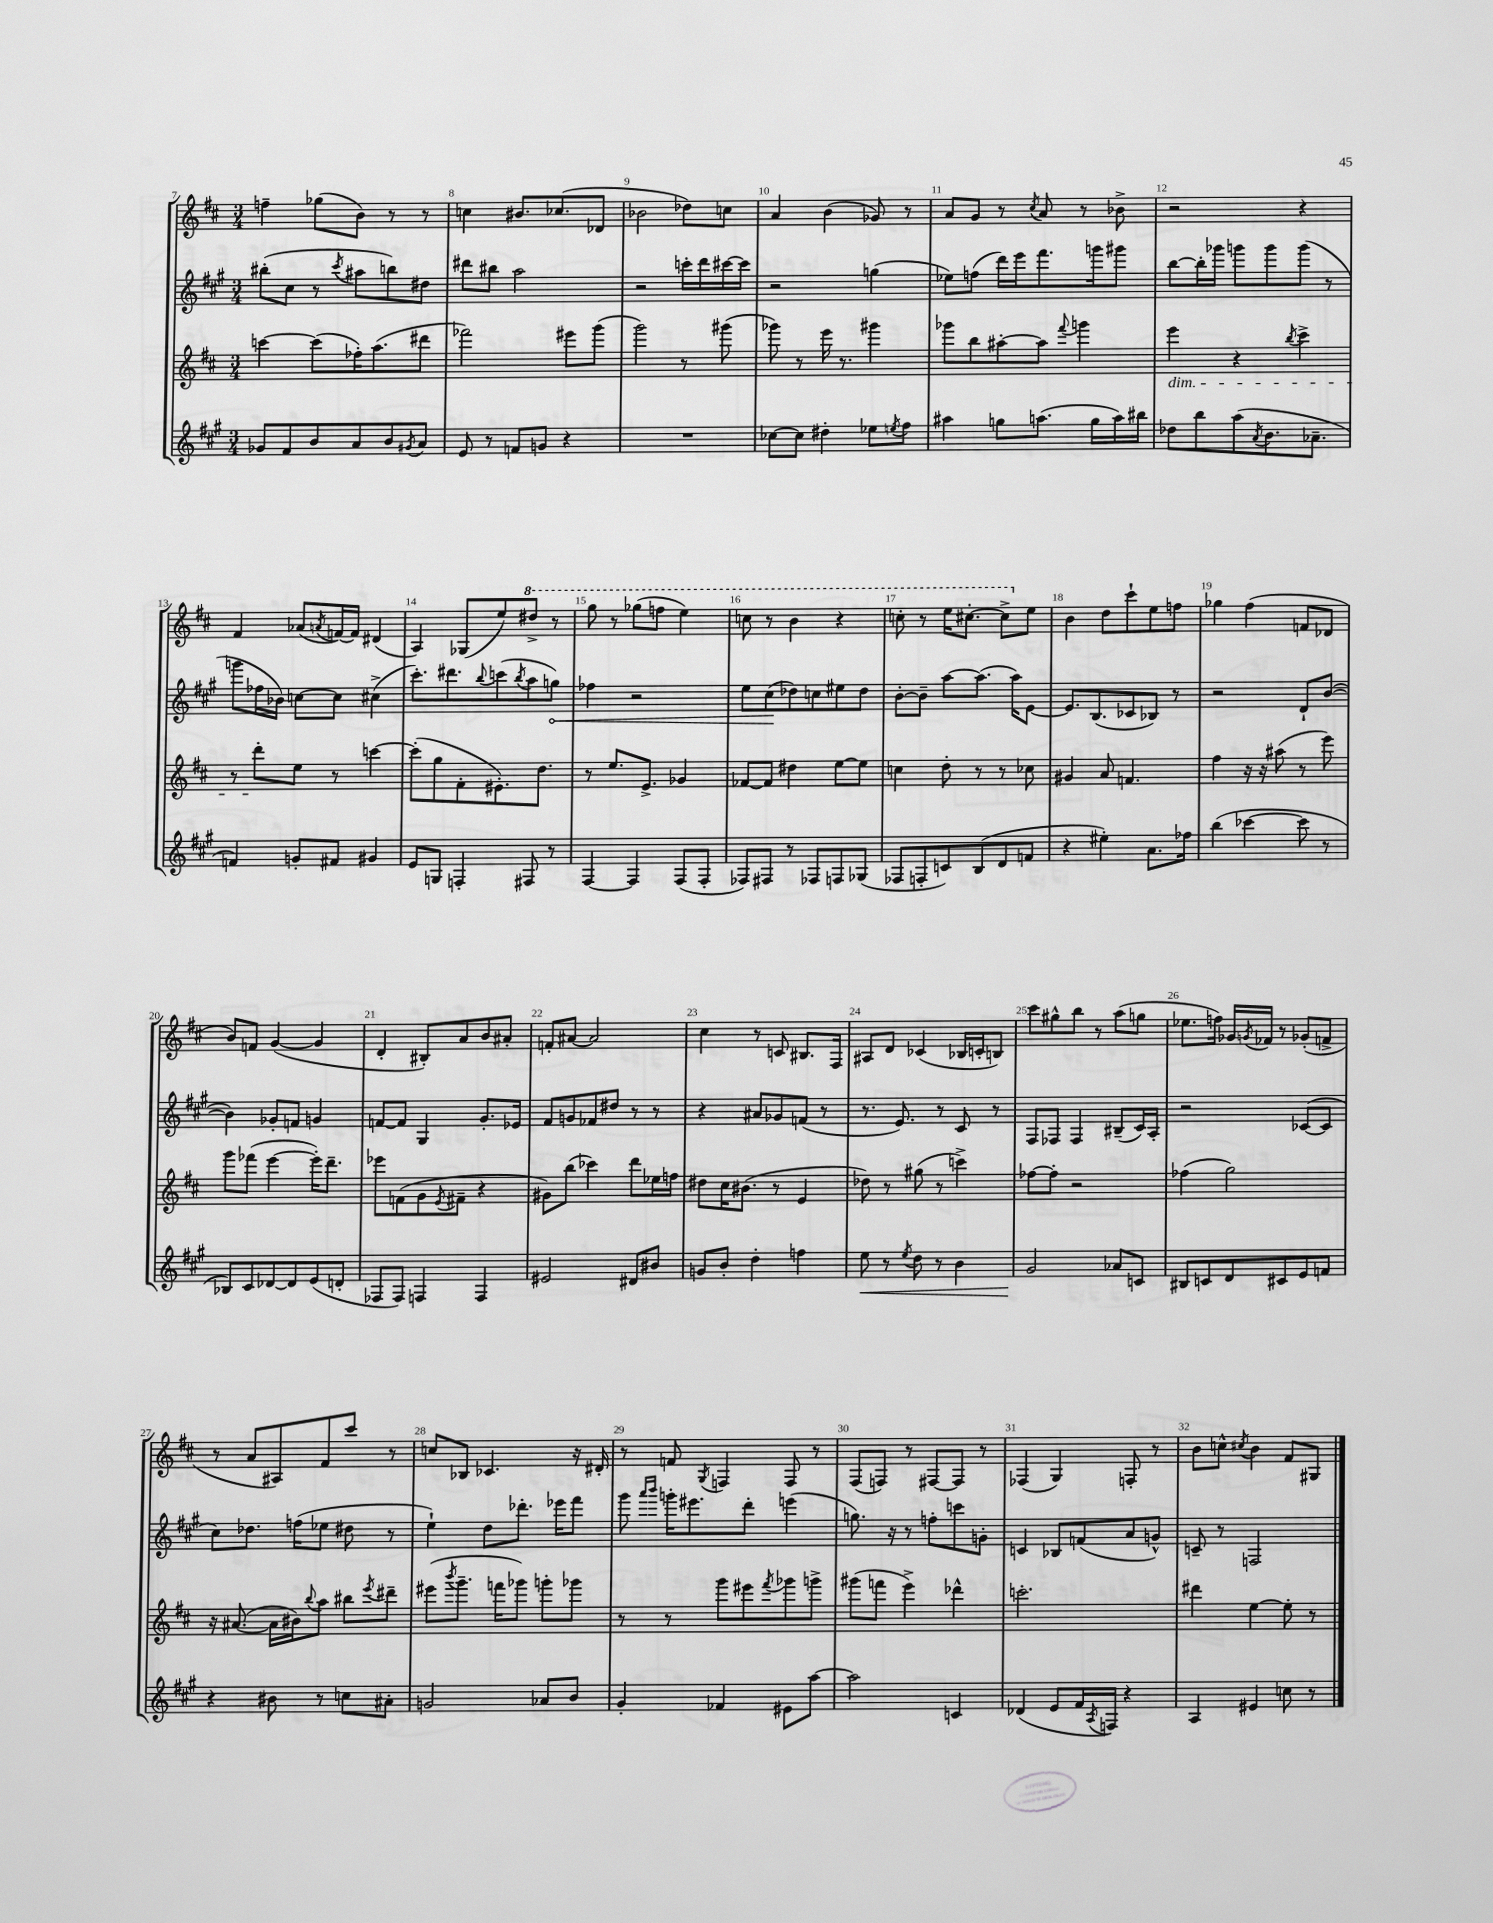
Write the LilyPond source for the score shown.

<<
\new StaffGroup <<
\new Staff = "s0" {
    \clef treble \key d \major \numericTimeSignature \time 3/4
    f''4-- ges''8( b'8) r8 r8 |
    c''4 bis'8. ces''8.( des'8 |
    bes'2 des''8) c''8 |
    a'4 b'4( ges'8) r8 |
    a'8 g'8 r8 \acciaccatura { cis''8 } a'8 r8 bes'8-> |
    r2 r4 |
    fis'4 aes'8( \acciaccatura { a'8 } f'16~) f'16 dis'4( |
    a4) ges8( e''8) \ottava #1 dis'''8-> r8 |
    g'''8 r8 ges'''8( f'''8 e'''4) |
    c'''8 r8 b''4 r4 |
    c'''8-. r8 e'''16 cis'''8.~-. cis'''8-> \ottava #0 e''8 |
    b'4 d''8 cis'''8-! e''8 f''8 |
    ges''4 fis''4( f'8 des'8 |
    b'8) f'8 g'4~( g'4 |
    d'4-. bis8-.) a'8 b'8 ais'8-. |
    f'8-. ais'8~ ais'2 |
    cis''4 r8 c'8 bis8. fis16 |
    ais8 d'8 ces'4( bes16 c'16-. b8) |
    cis'''8 gis''8-^ b''8 r8 a''8( g''8 |
    ees''8. f''16) ges'16 \acciaccatura { g'8 } fes'16 r8 ges'8-.( f'8-> |
    r8 a'8 ais8) fis'8 cis'''8 r8 |
    c''8 bes8 ces'4. r16 dis'16-. |
    r8 f'8 \acciaccatura { g8 } f4 f8 r8 |
    fis8( f8) r8 fis8~ fis8 r8 |
    fes4( g4) f8-. r8 |
    b'8 c''8-^ \acciaccatura { cis''8 } b'4 fis'8 gis8 \bar "|." |
}
\new Staff = "s1" {
    \clef treble \key a \major \numericTimeSignature \time 3/4
    bis''8-.( cis''8 r8 \acciaccatura { cis'''8 } ais''8 b''8) dis''8 |
    dis'''8 bis''8 a''2 |
    r2 c'''16-. d'''16 cis'''16~ cis'''16 |
    r2 g''4( |
    ees''8) f''8( d'''16) e'''16 fis'''8. g'''16 gis'''8 |
    b''8~ b''16-. ges'''16 g'''8 g'''8 g'''8( r8 |
    g'''8 fes''16 bes'16) c''8~ c''8 cis''4->( |
    cis'''8.-.) dis'''8. \appoggiatura { b''8 } c'''8( \acciaccatura { b''8 } a''8 \once \override Hairpin.circled-tip = ##t g''8\<) |
    fes''4 r2 |
    e''8 cis''8\!( des''8) c''8 eis''8 des''8 |
    b'8~-. b'8-- a''8~ a''8.( a''16) e'8~ |
    e'8. b8.( ces'8 bes8) r8 |
    r2 d'8-! b'8~( |
    b'4) ges'8-. f'8 g'4 |
    f'8~ f'8 gis4 gis'8.-. ees'16 |
    fis'8 g'8 fes'8 dis''8 r8 r8 |
    r4 ais'8 ges'8 f'8( r8 |
    r8. e'8.) r8 cis'8 r8 |
    fis8 fes8 fes4 bis8--( cis'16) a16-. |
    r2 ces'8~( ces'8 |
    cis''8) des''8. f''16( ees''8 dis''8 r8 |
    e''4-!) d''8 des'''8.-. ees'''16 fis'''8 |
    gis'''8 \grace { a'''16 b'''16 } g'''16-. eis'''8. d'''8-. e'''4( |
    g''8.) r16 r8 f''8-. c'''8 g'8-. |
    c'4 bes8 f'8( a'8 g'8-^) |
    c'8-- r8 f2 \bar "|." |
}
\new Staff = "s2" {
    \clef treble \key d \major \numericTimeSignature \time 3/4
    c'''4~ c'''8( fes''16-.) a''8.( dis'''8 |
    fes'''2) eis'''8 g'''8( |
    g'''2) r8 gis'''8( |
    ges'''8) r8 e'''16 r8. gis'''4 |
    ges'''8 b''8 ais''8~-. ais''8 \appoggiatura { fis'''8 } g'''4 |
    e'''4\dim r4 \acciaccatura { b''8 } cis'''4-> |
    r8 d'''8-.\! e''8 r8 c'''4~ |
    c'''8-.( g''8 fis'8-. eis'8.-.) d''8. |
    r8 e''8. e'8.-> ges'4 |
    fes'8~ fes'8 dis''4 e''8~ e''8 |
    c''4 d''8-. r8 r8 ces''8 |
    gis'4 a'8 f'4. |
    fis''4 r16 r16 ais''8( r8 e'''8) |
    g'''8 fes'''8( e'''4~ e'''16-.) d'''8.-- |
    ees'''8 f'8( g'8 \acciaccatura { e'8 } fis'8-- r4 |
    gis'8) b''8( ces'''4) d'''8 ees''16 f''16 |
    dis''8 cis''16 bis'8.( r8 e'4 |
    des''8) r8 gis''8( r8 c'''4->) |
    fes''8~ fes''8-. r2 |
    fes''4( g''2) |
    r16 ais'8.~( ais'16 bis'16) \appoggiatura { b''8 } a''8 bis''8 \acciaccatura { e'''8 } dis'''8-- |
    eis'''8( \acciaccatura { b'''8 } g'''8.-- f'''16 ges'''8) g'''8-. ges'''8 |
    r8 r8 g'''8 eis'''8 \acciaccatura { fis'''8 } ges'''8 g'''8-> |
    gis'''8( f'''8 e'''4->) des'''4-^ |
    c'''2.-. |
    dis'''4 e''4~ e''8-. r8 \bar "|." |
}
\new Staff = "s3" {
    \clef treble \key a \major \numericTimeSignature \time 3/4
    ges'8 fis'8 b'8 a'8 b'8 \acciaccatura { gis'8 } a'8 |
    e'8 r8 f'8 g'8 r4 |
    R2. |
    ces''8~ ces''8 dis''4-. ees''8 \acciaccatura { e''8 } fis''8 |
    ais''4 g''8 a''8.( g''16 a''16) bis''16 |
    des''8 b''8 a''8( \acciaccatura { a'8 } b'8. aes'8.-- |
    f'4) g'8-. fis'8 gis'4 |
    e'8 g8 f4-. fis8 r8 |
    fis4~ fis4 fis8( fis8-. |
    fes8) fis8 r8 fes8 f8 ges8( |
    fes8 f8-. c'8) b8( d'8 f'8 |
    r4 eis''4-.) a'8. fes''16 |
    b''4( ces'''4~ ces'''8 r8 |
    bes8) cis'8 des'8~ des'8 e'8( d'8-. |
    fes8 fes8) f4 f4 |
    eis'2 dis'8 bis'8 |
    g'8 b'8-. d''4-. f''4 |
    e''8\< r8 \acciaccatura { e''8 } d''8 r8 b'4 |
    gis'2\! aes'8 c'8 |
    bis8 c'8 d'8 cis'8 e'8 f'8 |
    r4 bis'8 r8 c''8 ais'8-. |
    g'2 aes'8 b'8 |
    gis'4-. fes'4 eis'8 a''8~ |
    a''2 c'4 |
    des'4( e'8 fis'16 \acciaccatura { a8 } f16) r4 |
    a4 eis'4 c''8 r8 \bar "|." |
}
>>
>>
\layout { \context { \Score currentBarNumber = #7 \override BarNumber.break-visibility = ##(#f #t #t) barNumberVisibility = #all-bar-numbers-visible } }
